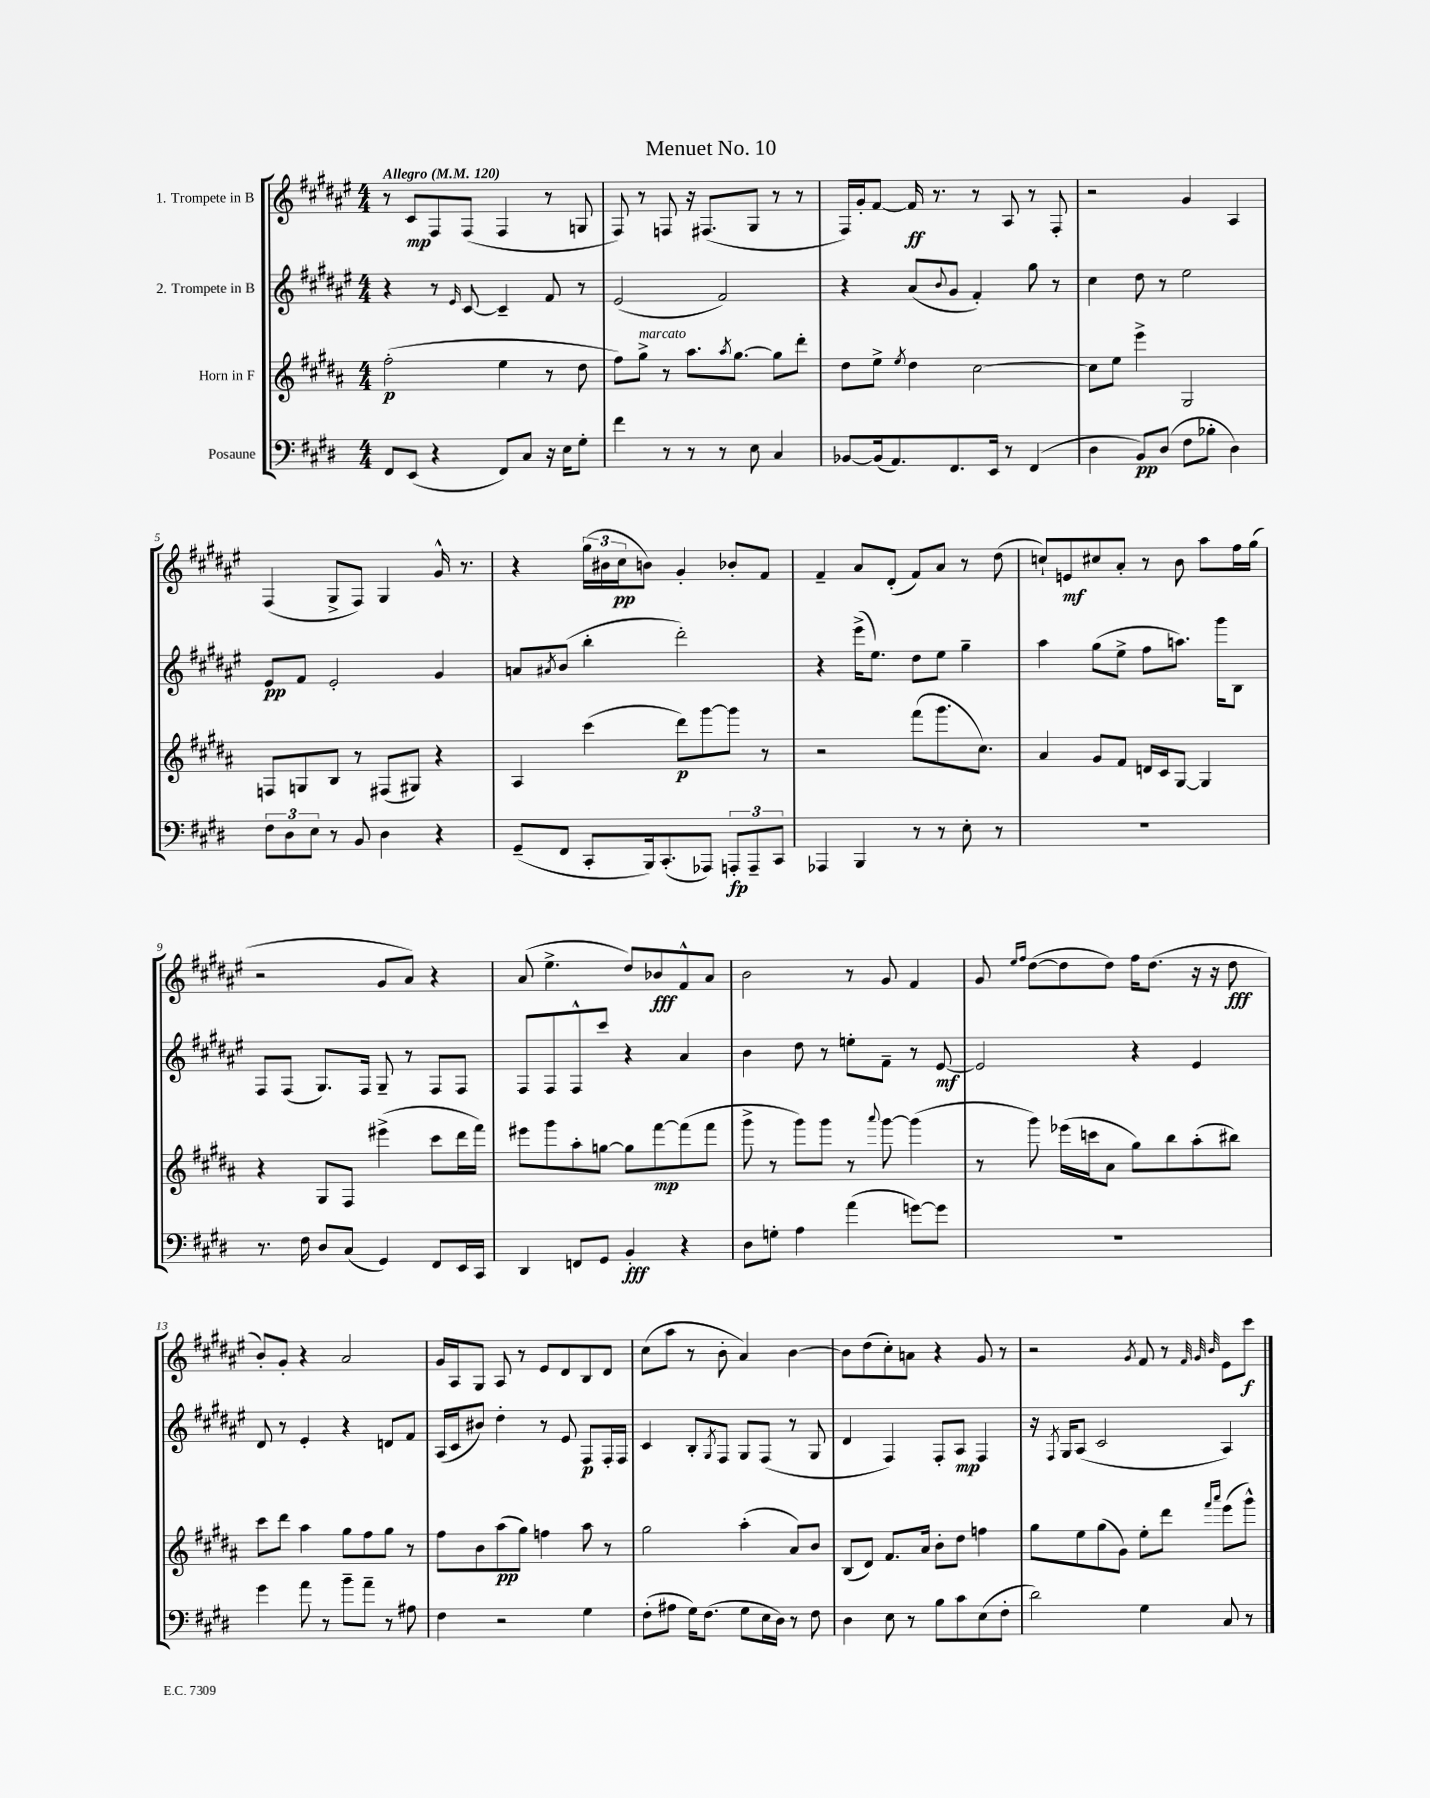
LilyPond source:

\header { title = "Menuet No. 10" }
<<
\new StaffGroup <<
\new Staff = "s0" \with { instrumentName = "1. Trompete in B" } {
    \clef treble \key fis \major \numericTimeSignature \time 4/4 \tempo "Allegro" 4 = 120
    r8 cis'8\mp fis8 fis8( fis4 r8 g8 |
    fis8) r8 f8 r16 fis8.( gis8 r8 r8 |
    fis16) gis'16-. fis'8~ fis'16\ff r8. r8 ais8 r8 fis8-. |
    r2 gis'4 ais4 |
    fis4( gis8-> fis8) gis4 gis'16-^ r8. |
    r4 \tuplet 3/2 { gis''16( bis'16 cis''16\pp } b'8) gis'4-. bes'8-. fis'8 |
    fis'4-- ais'8 dis'8-.( fis'8) ais'8 r8 dis''8( |
    c''8-!) e'8\mf cis''8 ais'8-. r8 b'8 ais''8 fis''16 gis''16( |
    r2 gis'8 ais'8) r4 |
    ais'8( eis''4.-> dis''8) bes'8\fff fis'8-^ ais'8 |
    b'2 r8 gis'8 fis'4 |
    gis'8 \grace { eis''16 fis''16 } dis''8~( dis''8 dis''8) fis''16 dis''8.( r16 r16 dis''8\fff |
    b'8-.) gis'8-. r4 ais'2 |
    gis'16 ais16 gis8 ais8 r8 eis'8 dis'8 b8 dis'8 |
    cis''8( ais''8 r8 b'8-. ais'4) b'4~ |
    b'8 dis''8( cis''8-.) a'8 r4 gis'8 r8 |
    r2 \acciaccatura { gis'8 } fis'8 r8 \grace { fis'32 gis'32 b'32 } eis'8 cis'''8\f \bar "|." |
}
\new Staff = "s1" \with { instrumentName = "2. Trompete in B" } {
    \clef treble \key fis \major \numericTimeSignature \time 4/4
    r4 r8 \grace { eis'16 } cis'8~ cis'4-- fis'8 r8 |
    eis'2( fis'2) |
    r4 ais'8( \appoggiatura { b'8 } gis'8 fis'4-.) gis''8 r8 |
    cis''4 dis''8 r8 eis''2 |
    eis'8\pp fis'8 eis'2-. gis'4 |
    a'8 \acciaccatura { ais'8 } b'8( b''4-. dis'''2-.) |
    r4 eis'''16->( eis''8.) dis''8 eis''8 gis''4-- |
    ais''4 gis''8( eis''8-> fis''8 a''8.) gis'''16 b8 |
    fis8 fis8( gis8.) fis16 gis8-- r8 fis8 fis8 |
    fis8 fis8 fis8-^ cis'''8 r4 ais'4 |
    b'4 dis''8 r8 e''8-. fis'8-- r8 eis'8~\mf |
    eis'2 r4 eis'4 |
    dis'8 r8 eis'4-. r4 d'8 fis'8 |
    ais16( cis'16 bis'8) dis''4-. r8 eis'8 fis8\p fis16-. fis16 |
    cis'4 b8-. \acciaccatura { gis8 } fis8 gis8 fis8( r8 gis8 |
    dis'4 fis4) fis8-. ais8\mp fis4 |
    r16 \acciaccatura { fis8 } gis16 ais8( cis'2 ais4) \bar "|." |
}
\new Staff = "s2" \with { instrumentName = "Horn in F" } {
    \clef treble \key b \major \numericTimeSignature \time 4/4
    fis''2-.\p( e''4 r8 dis''8 |
    fis''8) gis''8->^\markup { \italic "marcato" } r8 ais''8. \acciaccatura { ais''8 } gis''8.~ gis''8 dis'''8-. |
    dis''8 e''8-> \acciaccatura { e''8 } dis''4 cis''2~ |
    cis''8 e''8 e'''4-> gis2 |
    f8 g8 b8 r8 fis8( gis8) r4 |
    ais4 cis'''4( dis'''8\p) gis'''8~ gis'''8 r8 |
    r2 fis'''8( gis'''8. cis''8.) |
    ais'4 gis'8 fis'8 d'16 cis'16 gis8~ gis4 |
    r4 gis8 fis8 eis'''4->( cis'''8 dis'''16 fis'''16) |
    eis'''8 gis'''8 ais''8-. g''8~ g''8 fis'''8~\mp fis'''8( fis'''8 |
    gis'''8-> r8 gis'''8) gis'''8 r8 \appoggiatura { ais'''8 } gis'''8~ gis'''4( |
    r8 gis'''8) ees'''16( c'''16 ais'8 gis''8) b''8 ais''8-.( bis''8) |
    cis'''8 dis'''8 ais''4 gis''8 fis''8 gis''8 r8 |
    fis''8 b'8 ais''8\pp( gis''8) f''4 ais''8 r8 |
    gis''2 ais''4-.( ais'8) b'8 |
    b8( dis'8) fis'8. ais'16 b'8-. dis''8 f''4 |
    gis''8 e''8 gis''8( gis'8) e''8-. dis'''8 \grace { fis'''16 ais'''16 } e'''8( gis'''8-^) \bar "|." |
}
\new Staff = "s3" \with { instrumentName = "Posaune" } {
    \clef bass \key e \major \numericTimeSignature \time 4/4
    fis,8 e,8( r4 fis,8) cis8 r16 e16 gis8-. |
    fis'4 r8 r8 r8 e8 cis4 |
    bes,8~ bes,16( a,8.) fis,8. e,16 r8 fis,4( |
    dis4 b,8\pp) dis8( fis8 bes8-. dis4) |
    \tuplet 3/2 { fis8 dis8 e8 } r8 b,8 dis4 r4 |
    gis,8--( fis,8 cis,8-. b,,16) cis,8.-.( aes,,8) \tuplet 3/2 { a,,8-.\fp a,,8-- cis,8 } |
    aes,,4 b,,4 r8 r8 e8-. r8 |
    R1 |
    r8. fis16 dis8 cis8( gis,4) fis,8 e,16 cis,16 |
    dis,4 f,8 gis,8 b,4-.\fff r4 |
    dis8 g8-. a4 a'4( g'8~) g'8 |
    R1 |
    gis'4 a'8 r8 b'8-- a'8-- r8 ais8 |
    fis4 r2 gis4 |
    fis8-.( ais8 gis16) fis8.( gis8 e16 dis16) r8 fis8 |
    dis4 e8 r8 b8 cis'8 e8( fis8-. |
    dis'2) gis4 cis8 r8 \bar "|." |
}
>>
>>
